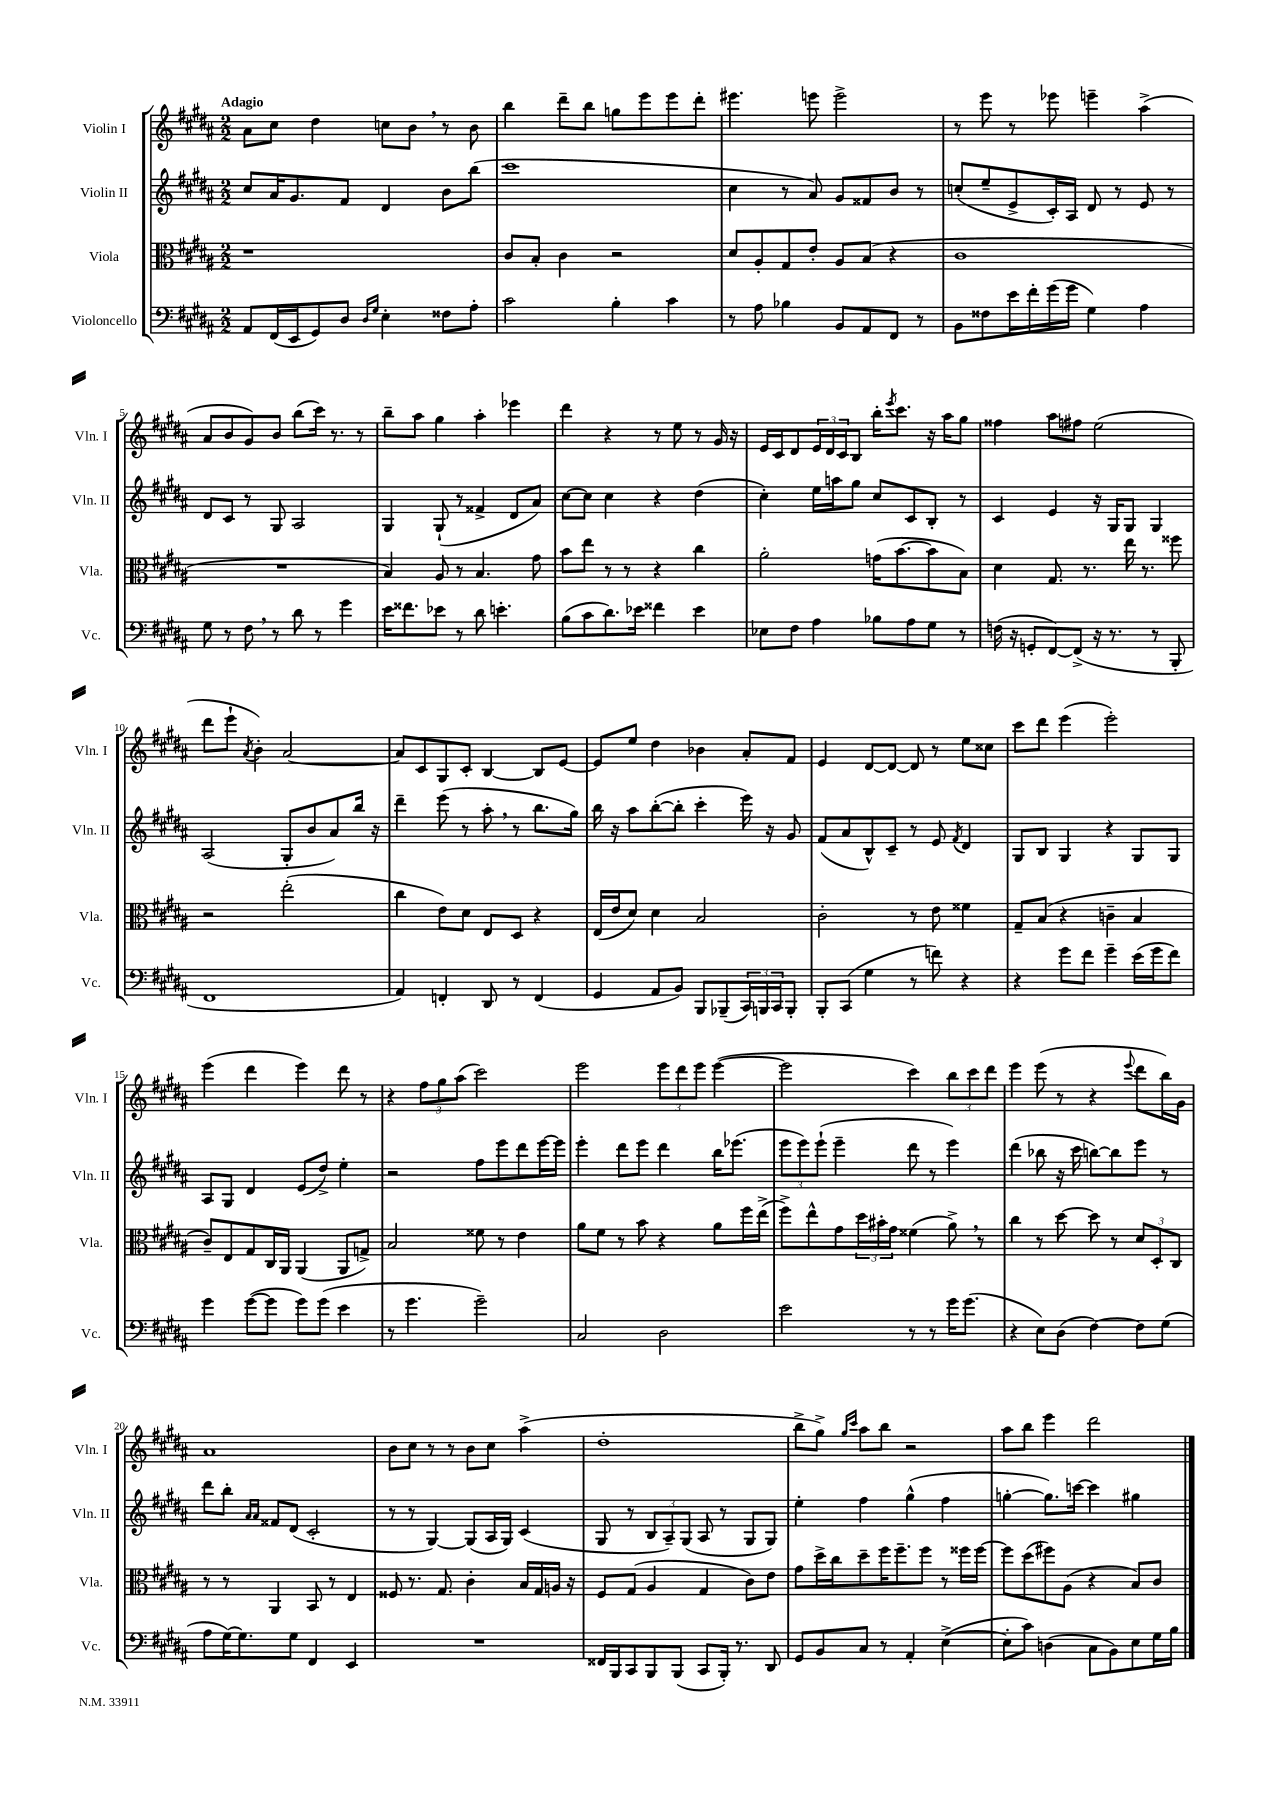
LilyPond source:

<<
\new StaffGroup <<
\new Staff = "s0" \with { instrumentName = "Violin I" shortInstrumentName = "Vln. I" } {
    \clef treble \key b \major \numericTimeSignature \time 2/2 \tempo "Adagio"
    ais'8 cis''8 dis''4 c''8 b'8 \breathe r8 b'8 |
    b''4 dis'''8-- b''8 g''8 e'''8 e'''8 dis'''8-. |
    eis'''4. e'''8 e'''2-> |
    r8 e'''8 r8 ees'''8 e'''4-- ais''4->( |
    ais'8 b'8 gis'8) b'8 b''8( cis'''16) r8. r8 |
    b''8-- ais''8 gis''4 ais''4-. ees'''4 |
    dis'''4 r4 r8 e''8 r8 gis'16 r16 |
    e'16 cis'16 dis'8 \tuplet 3/2 { e'16 dis'16 cis'16 } b8 b''16-. \acciaccatura { e'''8 } cis'''8. r16 ais''16 gis''8 |
    fisis''4 ais''8 fis''8 e''2( |
    dis'''8 e'''8-! \acciaccatura { ais'8 } b'4-.) ais'2~ |
    ais'8 cis'8 gis8 cis'8-. b4~ b8 e'8~ |
    e'8 e''8 dis''4 bes'4 ais'8-. fis'8 |
    e'4 dis'8~ dis'8~ dis'8 r8 e''8 cisis''8 |
    cis'''8 dis'''8 e'''4( e'''2-.) |
    e'''4( dis'''4 e'''4) dis'''8 r8 |
    r4 \tuplet 3/2 { fis''8 gis''8 ais''8( } cis'''2) |
    e'''2 \tuplet 3/2 { e'''8 dis'''8 e'''8 } e'''4~( |
    e'''2 cis'''4) \tuplet 3/2 { b''8 cis'''8 dis'''8 } |
    e'''4 e'''8( r8 r4 \appoggiatura { e'''8 } dis'''8 b''16) gis'16 |
    ais'1 |
    b'8 cis''8 r8 r8 b'8 cis''8 ais''4->( |
    dis''1-. |
    b''8-> gis''8->) \grace { gis''16 cis'''16 } ais''8 b''8 r2 |
    ais''8 b''8 e'''4 dis'''2 \bar "|." |
}
\new Staff = "s1" \with { instrumentName = "Violin II" shortInstrumentName = "Vln. II" } {
    \clef treble \key b \major \numericTimeSignature \time 2/2
    cis''8 ais'16 gis'8. fis'8 dis'4 b'8 b''8( |
    cis'''1 |
    cis''4 r8 ais'8) gis'8 fisis'8 b'8 r8 |
    c''8-.( e''8-- e'8-> cis'16-.) ais16 dis'8 r8 e'8 r8 |
    dis'8 cis'8 r8 gis8 ais2 |
    gis4 gis8-!( r8 fisis'4-> dis'8 ais'8) |
    cis''8~ cis''8 cis''4 r4 dis''4( |
    cis''4-.) e''16 a''16 gis''8 cis''8 cis'8 b8-. r8 |
    cis'4 e'4 r16 gis16 gis8 gis4 |
    ais2( gis8-. b'8 ais'8) b''16 r16 |
    dis'''4-- e'''8( r8 ais''8-. \breathe r8 b''8. gis''16) |
    b''16 r16 ais''8 b''8~-.( b''8-. cis'''4-. e'''16) r16 gis'8 |
    fis'8( ais'8 b8-^) cis'8-- r8 e'8 \acciaccatura { fis'8 } dis'4 |
    gis8 b8 gis4 r4 gis8 gis8 |
    ais8 gis8 dis'4 e'8( dis''8->) e''4-. |
    r2 fis''8 e'''8 dis'''8 e'''16~ e'''16 |
    e'''4-. dis'''8 e'''8 dis'''4 b''16 ees'''8.( |
    \tuplet 3/2 { e'''8 e'''8) e'''8-!( } e'''4-- dis'''8 r8 e'''4) |
    dis'''4( bes''8 r16 cis'''16 b''8~) b''8 e'''8 r8 |
    dis'''8 b''8-. \grace { ais'16 ais'16 } fisis'8 dis'8( cis'2-. |
    r8 r8 gis4~) gis8( ais16 gis16) cis'4( |
    gis8 r8 \tuplet 3/2 { b8 ais8--) gis8( } ais8 r8 gis8 gis8) |
    e''4-. fis''4 gis''4-^( fis''4 |
    g''4~-. g''8.) c'''16~ c'''4 gis''4 \bar "|." |
}
\new Staff = "s2" \with { instrumentName = "Viola" shortInstrumentName = "Vla." } {
    \clef alto \key b \major \numericTimeSignature \time 2/2
    r1 |
    cis'8 b8-. cis'4 r2 |
    dis'8 ais8-. gis8 e'8-. ais8 b8( r4 |
    cis'1 |
    R1 |
    b4) ais8 r8 b4. gis'8 |
    b'8 e''8 r8 r8 r4 cis''4 |
    ais'2-. g'16( b'8.~ b'8 b8) |
    dis'4 gis8. r8. e''16 r8. fisis''8 |
    r2 e''2-.( |
    cis''4 e'8) dis'8 e8 dis8 r4 |
    e16( e'16 dis'8) dis'4 b2 |
    cis'2-. r8 e'8 fisis'4 |
    gis8-- b8( r4 c'4-- b4 |
    cis'8--) e8 gis8 cis16 ais,16 ais,4( ais,8 g8->) |
    b2 fisis'8 r8 e'4 |
    ais'8 fis'8 r8 b'8 r4 ais'8 fis''16 e''16->( |
    fis''8->) e''8-^ gis'8 \tuplet 3/2 { dis''16 bis'16-. gis'16 } fisis'4( ais'8->) \breathe r8 |
    cis''4 r8 dis''8~ dis''8 r8 \tuplet 3/2 { dis'8 dis8-. cis8 } |
    r8 r8 ais,4 b,8 r8 e4 |
    fisis8 r8. gis8. cis'4-. b16 gis16 a16 r16 |
    fis8 gis8( ais4 gis4 cis'8) e'8 |
    gis'8 dis''16-> cis''16 dis''8-- fis''16 fis''8.-- fis''8 r8 fisis''16 fisis''16~ |
    fisis''8 dis''8( fis''8) ais8( r4 b8) cis'8 \bar "|." |
}
\new Staff = "s3" \with { instrumentName = "Violoncello" shortInstrumentName = "Vc." } {
    \clef bass \key b \major \numericTimeSignature \time 2/2
    ais,8 fis,16( e,16 gis,8) dis8 \grace { dis16 gis16 } e4-. fisis8 ais8-. |
    cis'2 b4-. cis'4 |
    r8 ais8 bes4 b,8 ais,8 fis,8 r8 |
    b,8 fisis8 e'16 fis'16-. gis'16( gis'16 gis4) ais4 |
    gis8 r8 fis8 \breathe r8 dis'8 r8 gis'4 |
    e'16 fisis'8. ees'8 r8 dis'8 e'4.-. |
    b8( cis'8 dis'8.) ees'16 fisis'4 ees'4 |
    ees8 fis8 ais4 bes8 ais8 gis8 r8 |
    f16( r16 g,8-. fis,8~) fis,8->( r16 r8. r8 b,,8-. |
    fis,1 |
    ais,4) f,4-. dis,8 r8 f,4( |
    gis,4 ais,8 b,8) b,,8 bes,,8--( \tuplet 3/2 { cis,16) b,,16 cis,16 } b,,8-. |
    b,,8-. cis,8( gis4 r8 f'8) r4 |
    r4 gis'8 fis'8 gis'4-- e'16( gis'16 fis'8) |
    gis'4 gis'8~( gis'8 gis'8) gis'8( e'4 |
    r8 gis'4. gis'2--) |
    cis2 dis2 |
    e'2 r8 r8 gis'16 gis'8.( |
    r4 e8) dis8( fis4~) fis8 gis8( |
    ais8 gis16~) gis8. gis8 fis,4 e,4 |
    R1 |
    fisis,16 b,,16 cis,8 b,,8 b,,8( cis,8 b,,16-.) r8. dis,8 |
    gis,8 b,8 cis8 r8 ais,4-. e4~->( |
    e8-. cis'8) d4( cis8 b,8) e8 gis16 b16 \bar "|." |
}
>>
>>
